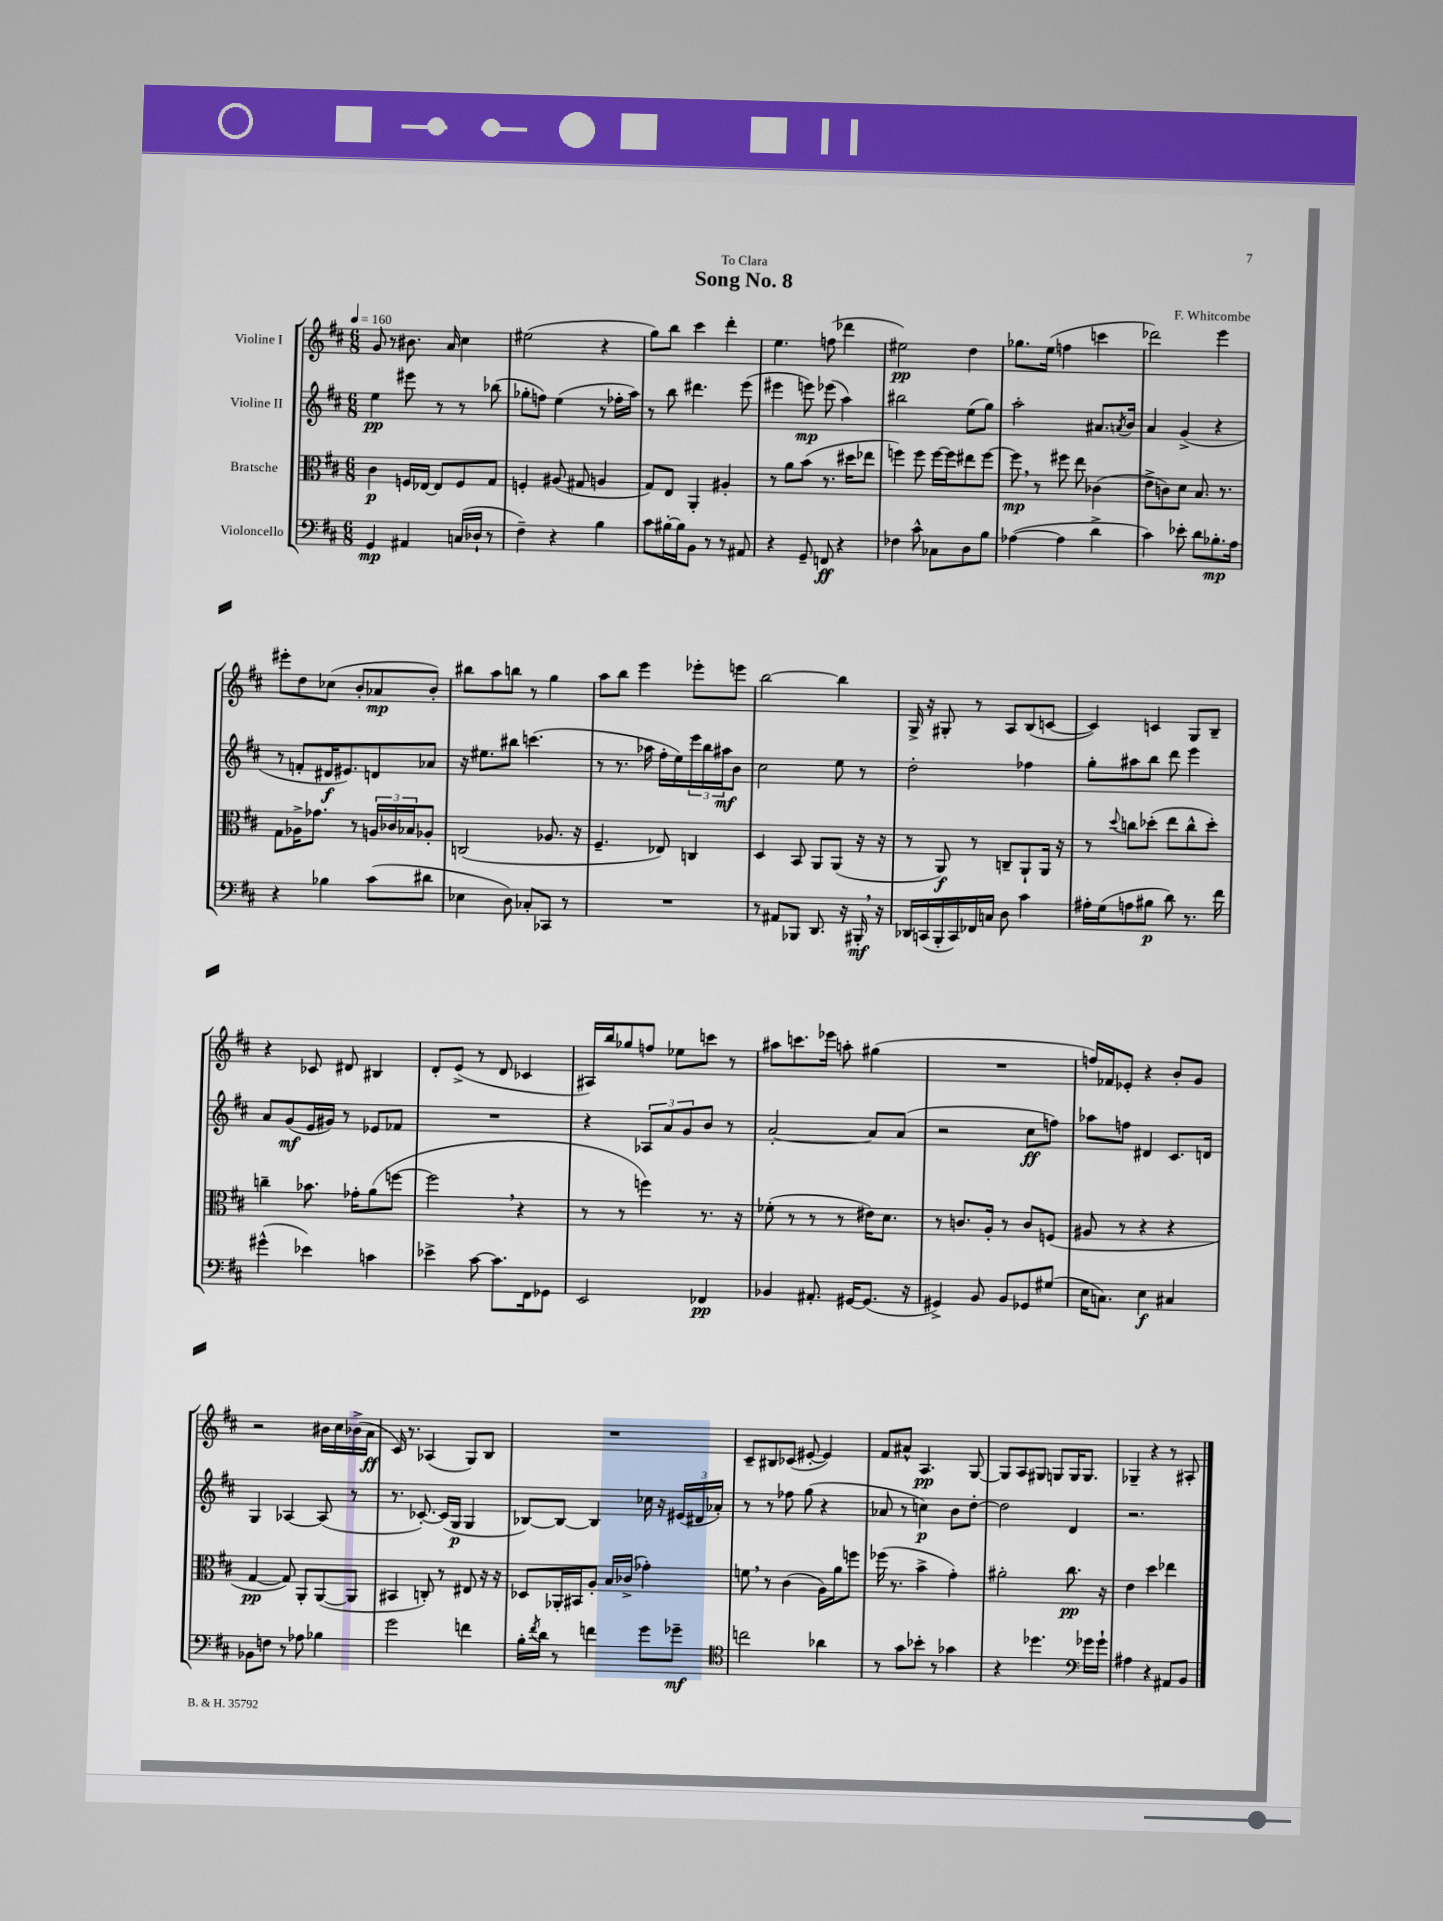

**kern	**kern	**kern	**kern
*staff4	*staff3	*staff2	*staff1
*clefF4	*clefC3	*clefG2	*clefG2
*k[f#c#]	*k[f#c#]	*k[f#c#]	*k[f#c#]
*M6/8	*M6/8	*M6/8	*M6/8
*MM160	*MM160	*MM160	*MM160
4GG	4c#	4ee	8g
.	.	.	8r
4AA#	16F	8eee#	8.b#
.	[16E-	.	.
.	8E-]	8r	.
.	.	.	16a
(16C	8F	8r	4cc#
16D-`	.	.	.
8r	8G	(8bb-	.
=	=	=	=
4F#~)	4F'	8gg-'	(2ee#
.	.	8ff)	.
4r	(8A#	(4ee	.
.	8G#	.	.
4B	4A	8r	4r
.	.	16ff-'	.
.	.	16aa)	.
=	=	=	=
8c#	8G)	8r	8gg)
[16B#'	8E	8bb	8bb
16B#]	.	.	.
8BB	4AA'	4.ddd#	4ccc#
8r	.	.	.
8r	4A#'	.	4ddd'
8AA#	.	(8eee	.
=	=	=	=
4r	8r	4eee#	4.ee
.	8a	.	.
8GG~	(8b	8eee)	.
8FF	8.r	(8eee-	(8ff
4r	.	4aa)	4ddd-
.	16dd#	.	.
.	8ee-	.	.
=	=	=	=
4F-	4ff)	2bb#	2ee#)
8c#^^	8ff	.	.
8C-	[16ff	.	.
.	16ff]	.	.
8D	8ee#	(8ee	4dd
8B	[8ff	8gg)	.
=	=	=	=
([4A-	8ff]	2aa'	8.gg-
.	8r	.	.
.	.	.	(16ee
4A-]	8ff#	.	4ff
.	8ee	.	.
4d^	(4c-	8.a#	4ccc
.	.	8qa	.
.	.	16b	.
=	=	=	=
4c#)	8e^	4a	2ddd-)
.	8c)	.	.
8e-'	8d	(4g^	.
8d	8.B	.	.
8.B-'	.	4r	4eee
.	8.r	.	.
16A	.	.	.
=	=	=	=
4r	8G	8r	8eee#'
.	16A-^	8f'	8dd
.	8.g-	.	.
4B-	.	16d#	(8cc-
.	.	8.e#)	.
.	8r	.	8b'
(8c#	24A	8d	8a-
.	24c-	.	.
.	24B-	.	.
8d#	8A-'	8a-	8b')
=	=	=	=
4E-	(2C	16r	8bb#
.	.	8.ee#	.
.	.	.	8aa
8D)	.	8bb#	8bb
8C-'	.	(4.ccc	8r
8CC-	8.A-	.	4gg
8r	.	.	.
.	16r	.	.
=	=	=	=
2.r	4.F#~	8r	8aa
.	.	8.r	8bb
.	.	.	4eee
.	.	16aa-	.
.	8E-)	16ff#'	.
.	.	16ee)	.
.	4C	24eee	8eee-'
.	.	24bb	.
.	.	24aa#	.
.	.	8b	8eee
=	=	=	=
8r	4D	2cc#	[2bb
8AA#	.	.	.
8BBB-	8BB	.	.
8.DD	8AA	.	.
.	(8AA	8ee	4bb]
16r	.	.	.
16BBB#'	16r	8r	.
16r	16r	.	.
=	=	=	=
16DD-	8r	2dd'	16G^
(16CC	.	.	16r
16BBB'	8AA)	.	8G#'
16CC)	.	.	.
16FF-	8r	.	8r
16C	.	.	.
8D	8C~	.	8A
4c#	8AA`	4ff-	(8B
.	16AA	.	[8c
.	16r	.	.
=	=	=	=
16A#'	8r	8gg'	4c])
(16G	.	.	.
.	8qqdd	.	.
8A	8cc	8aa#	.
8B#	(8dd-'	8bb	4c
8d)	8ee	8ddd	.
8.r	8cc^^	4eee	8G
.	8dd-')	.	8B~
16f#	.	.	.
=	=	=	=
(4g#^^	4cc~	8a	4r
.	.	(8g	.
4e-)	8.b-	16e	8c-
.	.	16g#)	.
.	.	8r	8d#
.	16g-'	.	.
4c	(8a	8e-	4B#
.	[8ff	8f-	.
=	=	=	=
4e-^	2ff]	2.r	8d'
.	.	.	(8e^
[8c#	.	.	8r
8.c#]	.	.	8d
.	4r	.	4c-
16FF#	.	.	.
8GG-	.	.	.
=	=	=	=
2EE	8r	4r	16A#)
.	.	.	16bb
.	8r	.	8gg-
.	4ff)	12A-	8ff
.	.	12a	.
.	.	.	8ee-
.	.	12g	.
4FF-	8.r	8b	8ccc
.	.	8r	8r
.	16r	.	.
=	=	=	=
4BB-	(8f-'	[2a'	8aa#
.	8r	.	8.ccc
8.AA#'	8r	.	.
.	.	.	16eee-
.	8r	.	8aa'
[16GG#	.	.	.
(8.GG#]	16e#)	8a]	(4gg#
.	8.d	.	.
.	.	(8a	.
16r	.	.	.
=	=	=	=
4GG#^)	8r	2r	2.r
.	8.c	.	.
8BB	.	.	.
.	16A'	.	.
8BB	8r	.	.
8GG-	8c	8cc#	.
(8G#	(8F	8ff)	.
=	=	=	=
16E	8A#	8aa-	16ff)
8.C)	.	.	16f-
.	8r	8ff	8e-'
4E	4r	4d#	4r
4C#	4r	8.c#	8b'
.	.	.	8g
.	.	16d	.
=	=	=	=
8BB-	[4G	4G	2r
8F	.	.	.
8r	8G])	[4A-	.
8A-	8AA'	.	.
4B-	([8AA	(8A-]	16b#
.	.	.	16cc#
.	8AA]	8r	(16b-^
.	.	.	16a
=	=	=	=
2g	4BB#	8.r	16c#)
.	.	.	8.r
.	.	[8.c-')	.
.	8C')	.	(4A-
.	8r	(16c-]	.
.	.	16G	.
4f	8E#	4G	8G)
.	16r	.	8B
.	16r	.	.
=	=	=	=
16B'	8D-	[8B-)	2.r
8qf#	.	.	.
16d	.	.	.
8r	16AA-'	8B-_	.
.	16BB#	.	.
4f	8A'	4B-]	.
.	16B	.	.
.	(16c-^	.	.
8g	4g-')	16cc-	.
.	.	16r	.
8g-~	.	(24e#	.
.	.	24d#	.
.	.	24a-')	.
=	=	=	=
*clefC4	*	*	*
2cc	8f	8r	8c#~
.	8r	8r	8B#
.	(4c#	8ff-	(8c-
.	.	(8gg	[8e#'
4a-	16A)	4r	4e#])
.	16a	.	.
.	8ff	.	.
=	=	=	=
8r	(16ff-	8a-	8f#
.	8.r	.	.
8g	.	8r	8a#^^
8b-'	4b^	4cc)	4.A
8r	.	.	.
4g-	4g')	8b	.
.	.	[8dd'	[8G
=	=	=	=
4r	2a#'	2dd]	8G]
.	.	.	8A
4.dd-	.	.	8G#
.	.	.	8G
.	8.cc#	4d	16G
.	.	.	8.G
*clefF4	*	*	*
16g-	.	.	.
16g-`	16r	.	.
=	=	=	=
4A#	4e	2.r	4G-~
4r	4dd	.	4r
8AA#	4ee-	.	8r
8BB	.	.	8A#'
==	==	==	==
*-	*-	*-	*-
